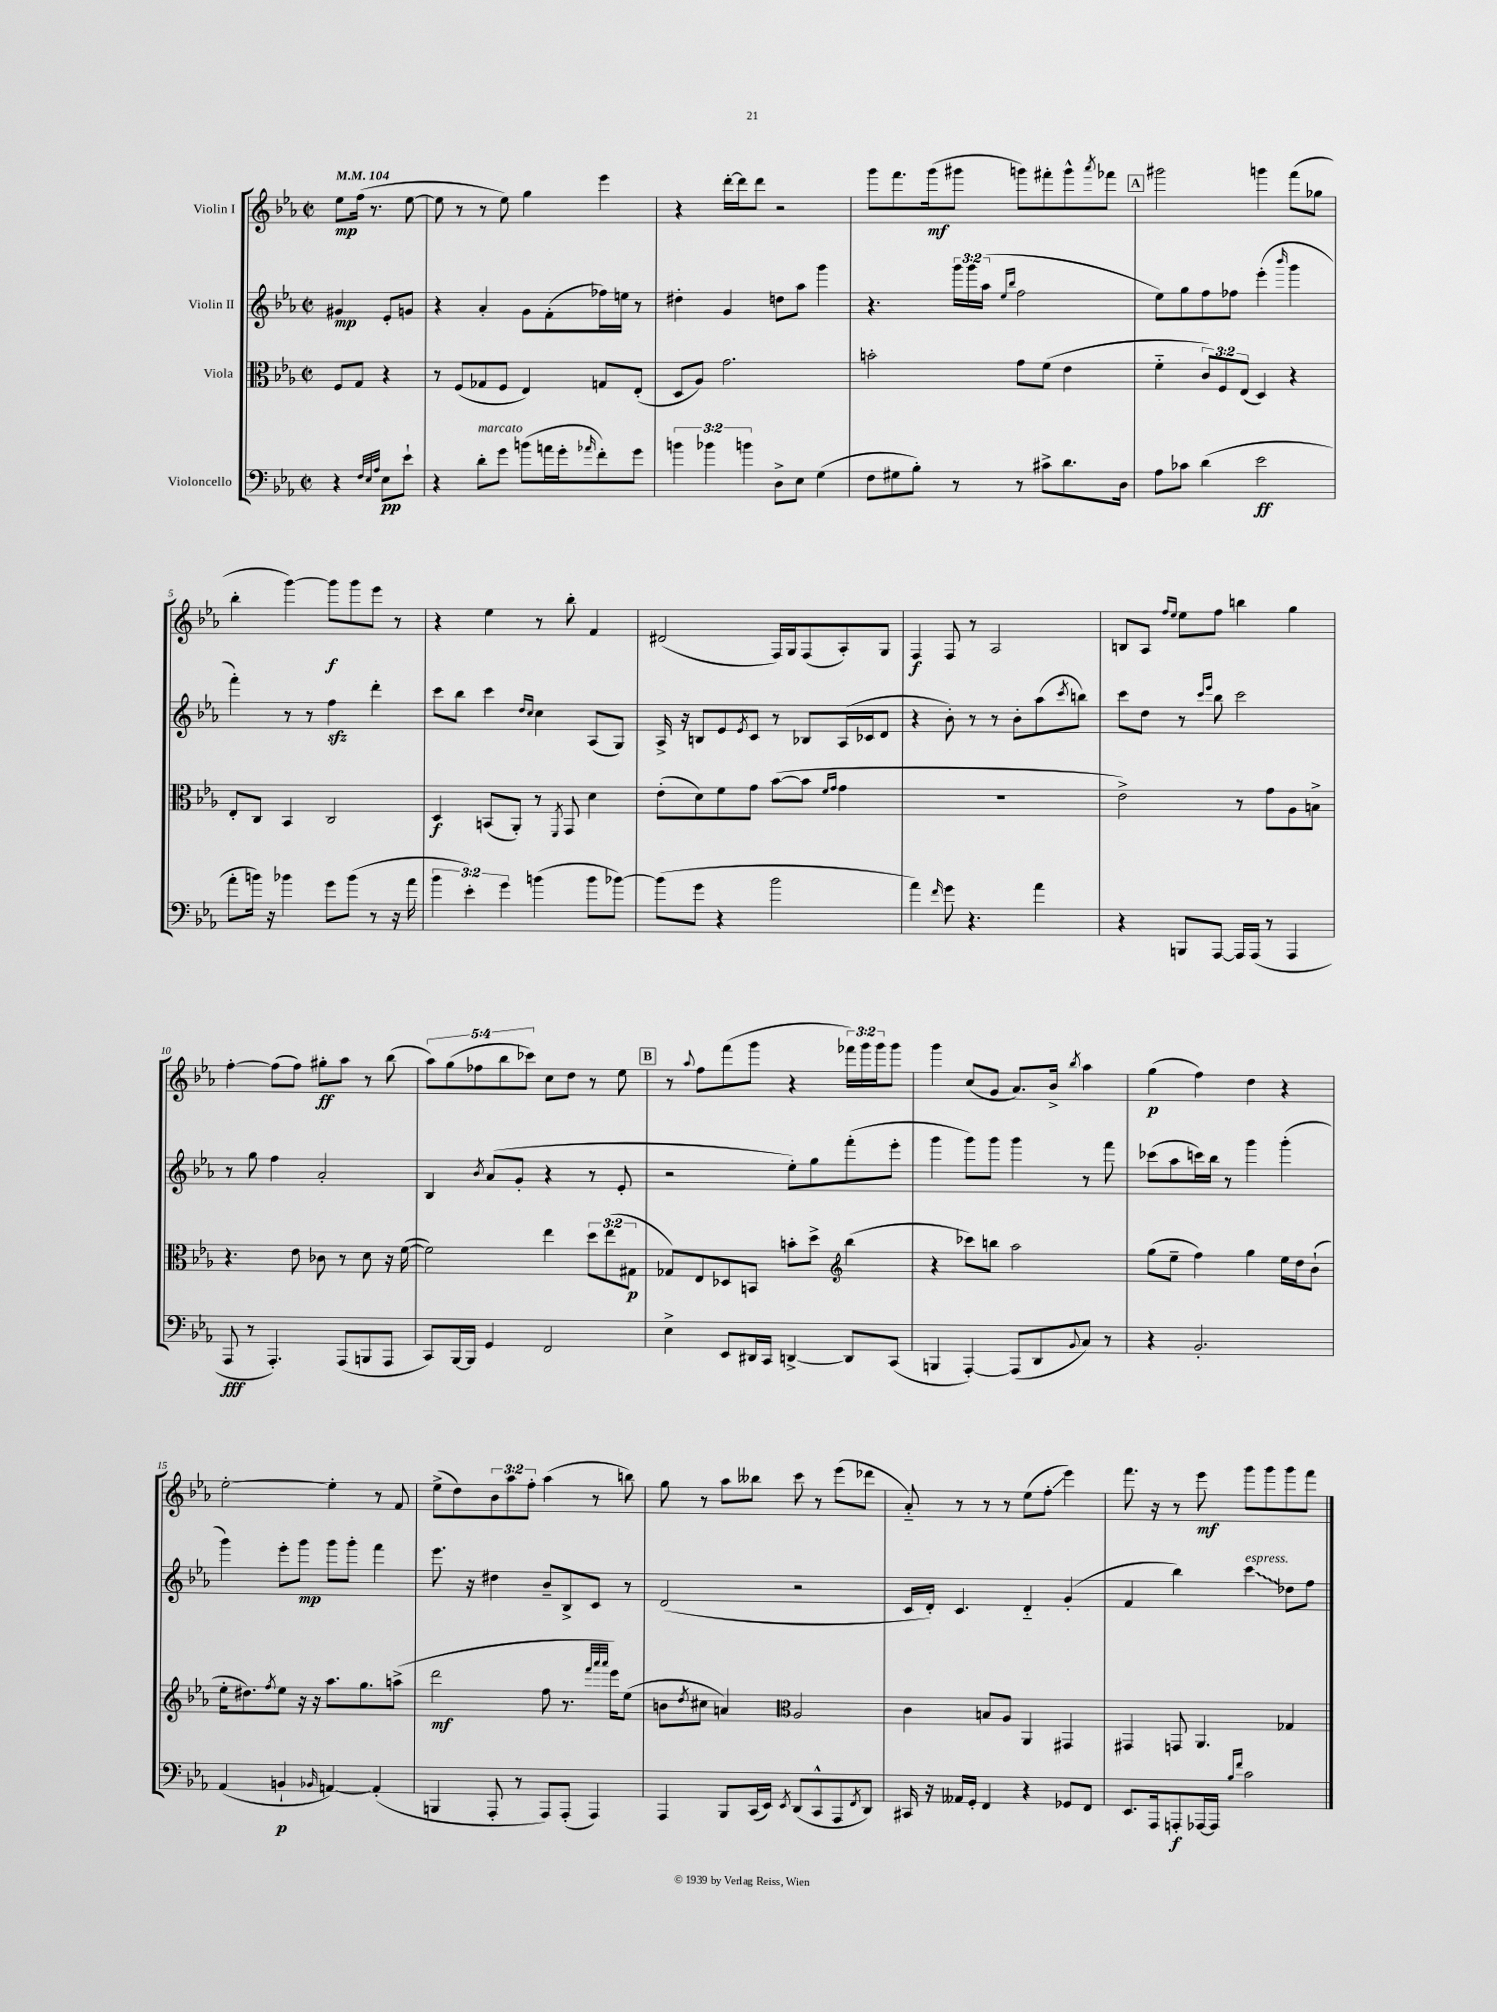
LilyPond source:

<<
\new StaffGroup <<
\new Staff = "s0" \with { instrumentName = "Violin I" } {
    \clef treble \key ees \major \defaultTimeSignature \time 2/2 \override Staff.TupletNumber.text = #tuplet-number::calc-fraction-text \partial 2 \tempo 4 = 104
    ees''8\mp f''16( r8. ees''8~ |
    ees''8 r8 r8 ees''8) g''4 ees'''4 |
    r4 d'''16~-. d'''16 d'''8 r2 |
    g'''8 f'''8. g'''16\mf( gis'''8 g'''8) fis'''8-. g'''8-^ \acciaccatura { aes'''8 } fes'''8 |
    \mark \markup { \box "A" } gis'''2 g'''4 f'''8( ges''8 |
    bes''4-. g'''4~) g'''8\f g'''8 ees'''8 r8 |
    r4 ees''4 r8 bes''8-. f'4 |
    dis'2( f16) g16 f8( aes8-.) g8 |
    f4\f f8 r8 aes2 |
    b8 aes8 \grace { f''16 ees''16 } ees''8 f''8 b''4 g''4 |
    f''4~-. f''8( f''8) gis''8-.\ff aes''8 r8 bes''8( |
    \tuplet 5/4 { aes''8) g''8( fes''8 bes''8 ces'''8) } c''8 d''8 r8 ees''8 |
    \mark \markup { \box "B" } r8 \appoggiatura { aes''8 } f''8 f'''8( g'''8 r4 \tuplet 3/2 { fes'''16) g'''16 g'''16 } g'''8 |
    g'''4 c''8( g'8 aes'8.) bes'16-> \acciaccatura { bes''8 } aes''4 |
    g''4\p( f''4) d''4 r4 |
    ees''2~-. ees''4-. r8 f'8 |
    ees''8->( d''8) \tuplet 3/2 { bes'8 aes''8 f''8-. } aes''4( r8 b''8) |
    g''8 r8 aes''8 beses''8 c'''8 r8 ees'''8( des'''8 |
    aes'8-_) r8 r8 r8 ees''8( f''8-.\glissando ees'''4) |
    f'''8. r16 r8 ees'''8\mf g'''8 g'''8 g'''8 f'''8 \bar "|." |
}
\new Staff = "s1" \with { instrumentName = "Violin II" } {
    \clef treble \key ees \major \defaultTimeSignature \time 2/2 \override Staff.TupletNumber.text = #tuplet-number::calc-fraction-text \partial 2
    gis'4\mp ees'8-. g'8 |
    r4 aes'4-. g'8 f'8-.( fes''16) e''16 r8 |
    dis''4-. g'4 d''8 aes''8 g'''4 |
    r4. \tuplet 3/2 { g'''16 g'''16 aes''16( } \grace { ees''16 bes''16 } f''2 |
    \mark \markup { \box "A" } ees''8) g''8 f''8 fes''8 ees'''4-.( \grace { bes'''16 } g'''4 |
    f'''4-.) r8 r8 f''4\sfz d'''4-. |
    c'''8 bes''8 c'''4 \grace { d''16 c''16 } c''4 aes8( g8) |
    aes16-> r16 b8 ees'8 \acciaccatura { ees'8 } c'8 r8 bes8 aes16( ces'16 d'8 |
    r4 bes'8-.) r8 r8 bes'8-. aes''8( \acciaccatura { c'''8 } b''8) |
    c'''8 d''8 r8 \grace { c'''16 ees'''16 } bes''8 c'''2 |
    r8 g''8 f''4 aes'2-. |
    bes4 \acciaccatura { bes'8 } aes'8( g'8-. r4 r8 ees'8-. |
    \mark \markup { \box "B" } r2 ees''8-.) g''8 f'''8-.( ees'''8-. |
    g'''4 g'''8) g'''8 g'''4 r8 f'''8 |
    ces'''8( aes''8 c'''16) bes''16 r8 g'''4 g'''4-.( |
    g'''4) ees'''8-. g'''8\mp g'''8 g'''8-. f'''4 |
    ees'''8. r16 dis''4 bes'8-- bes8-> c'8 r8 |
    d'2( r2 |
    c'16 d'16-.) c'4. d'4-_ g'4-.( |
    f'4 bes''4) \once \override Glissando.style = #'zigzag c'''4\glissando^\markup { \italic "espress." } des''8 f''8 \bar "|." |
}
\new Staff = "s2" \with { instrumentName = "Viola" } {
    \clef alto \key ees \major \defaultTimeSignature \time 2/2 \override Staff.TupletNumber.text = #tuplet-number::calc-fraction-text \partial 2
    f8 g8 r4 |
    r8 f8( ges8 f8 ees4) g8 ees8-.( |
    d8 aes8) g'2. |
    b'2-. g'8 f'8( ees'4 |
    \mark \markup { \box "A" } f'4-_ \tuplet 3/2 { c'8) f8 ees8( } d4) r4 |
    ees8-. c8 bes,4 c2 |
    d4\f b,8( aes,8-.) r8 \acciaccatura { f,8 } g,8 d'4 |
    ees'8-.( d'8) f'8 g'8 bes'8~( bes'8 \grace { f'16 g'16 } g'4 |
    R1 |
    ees'2->) r8 g'8 aes8 b8-> |
    r4. ees'8 ces'8 r8 d'8 r16 f'16~( |
    f'2) ees''4 \tuplet 3/2 { d''8 ees''8( gis8\p } |
    \mark \markup { \box "B" } ges8) ees8 des8 b,8 b'8-. d''8-> \clef treble bes''4( |
    r4 ces'''8) b''8 aes''2 |
    g''8( ees''8-- f''4) g''4 ees''16 d''16 bes'8-!( |
    ees''16-. dis''8.) \acciaccatura { f''8 } ees''8 r16 r16 aes''8. g''8. a''8->( |
    d'''2\mf f''8 r8. \grace { f'''32 aes'''32 aes'''32 } ees'''16) ees''8( |
    b'8 \acciaccatura { d''8 } cis''8 a'4) \clef alto aes2 |
    c'4 b8 aes8 aes,4 gis,4 |
    gis,4 g,8 aes,4. ges4 \bar "|." |
}
\new Staff = "s3" \with { instrumentName = "Violoncello" } {
    \clef bass \key ees \major \defaultTimeSignature \time 2/2 \override Staff.TupletNumber.text = #tuplet-number::calc-fraction-text \partial 2
    r4 \grace { f32 ees32 aes32 } ees8\pp ees'8-! |
    r4 d'8-.^\markup { \italic "marcato" } g'8 b'8( a'16 g'16-. \grace { aes'16 } f'8-.) g'8 |
    \tuplet 3/2 { b'4 bes'4 b'4 } d8-> ees8 g4( |
    f8 gis8 bes8-.) r8 r8 cis'8-> d'8. d16 |
    \mark \markup { \box "A" } aes8 ces'8 d'4( ees'2\ff |
    aes'8-. b'16) r16 bes'4 g'8 bes'8( r8 r16 aes'16 |
    \tuplet 3/2 { bes'4 ees'4-.) g'4 } b'4( b'8 bes'8~) |
    bes'8( g'8 r4 bes'2 |
    aes'4) \grace { f'16 } g'8 r4. aes'4 |
    r4 b,,8 aes,,8~ aes,,16 aes,,16( r8 aes,,4 |
    aes,,8\fff r8 aes,,4.-.) aes,,8( b,,8 aes,,8 |
    c,8) bes,,16~ bes,,16 g,4 f,2 |
    \mark \markup { \box "B" } ees4-> ees,8 dis,16 c,16 d,4~-> d,8 c,8( |
    b,,4 aes,,4~-.) aes,,8( d,8 \appoggiatura { bes,8 } c8) r8 |
    r4 bes,2.-. |
    aes,4( b,4-!\p \grace { bes,16 } a,4~) a,4-.( |
    b,,4 aes,,8-. r8 aes,,8) aes,,8-.( aes,,4) |
    aes,,4 bes,,8 c,16( ees,16) \acciaccatura { ees,8 } d,8( c,8-^ aes,,8 \acciaccatura { f,8 } d,8) |
    cis,16 r16 aeses,16 g,16-. f,4 r4 ges,8 f,8 |
    ees,8. aes,,16 a,,8-.\f aes,,16~ aes,,16 \grace { bes16 f'16 } c'2 \bar "|." |
}
>>
>>
